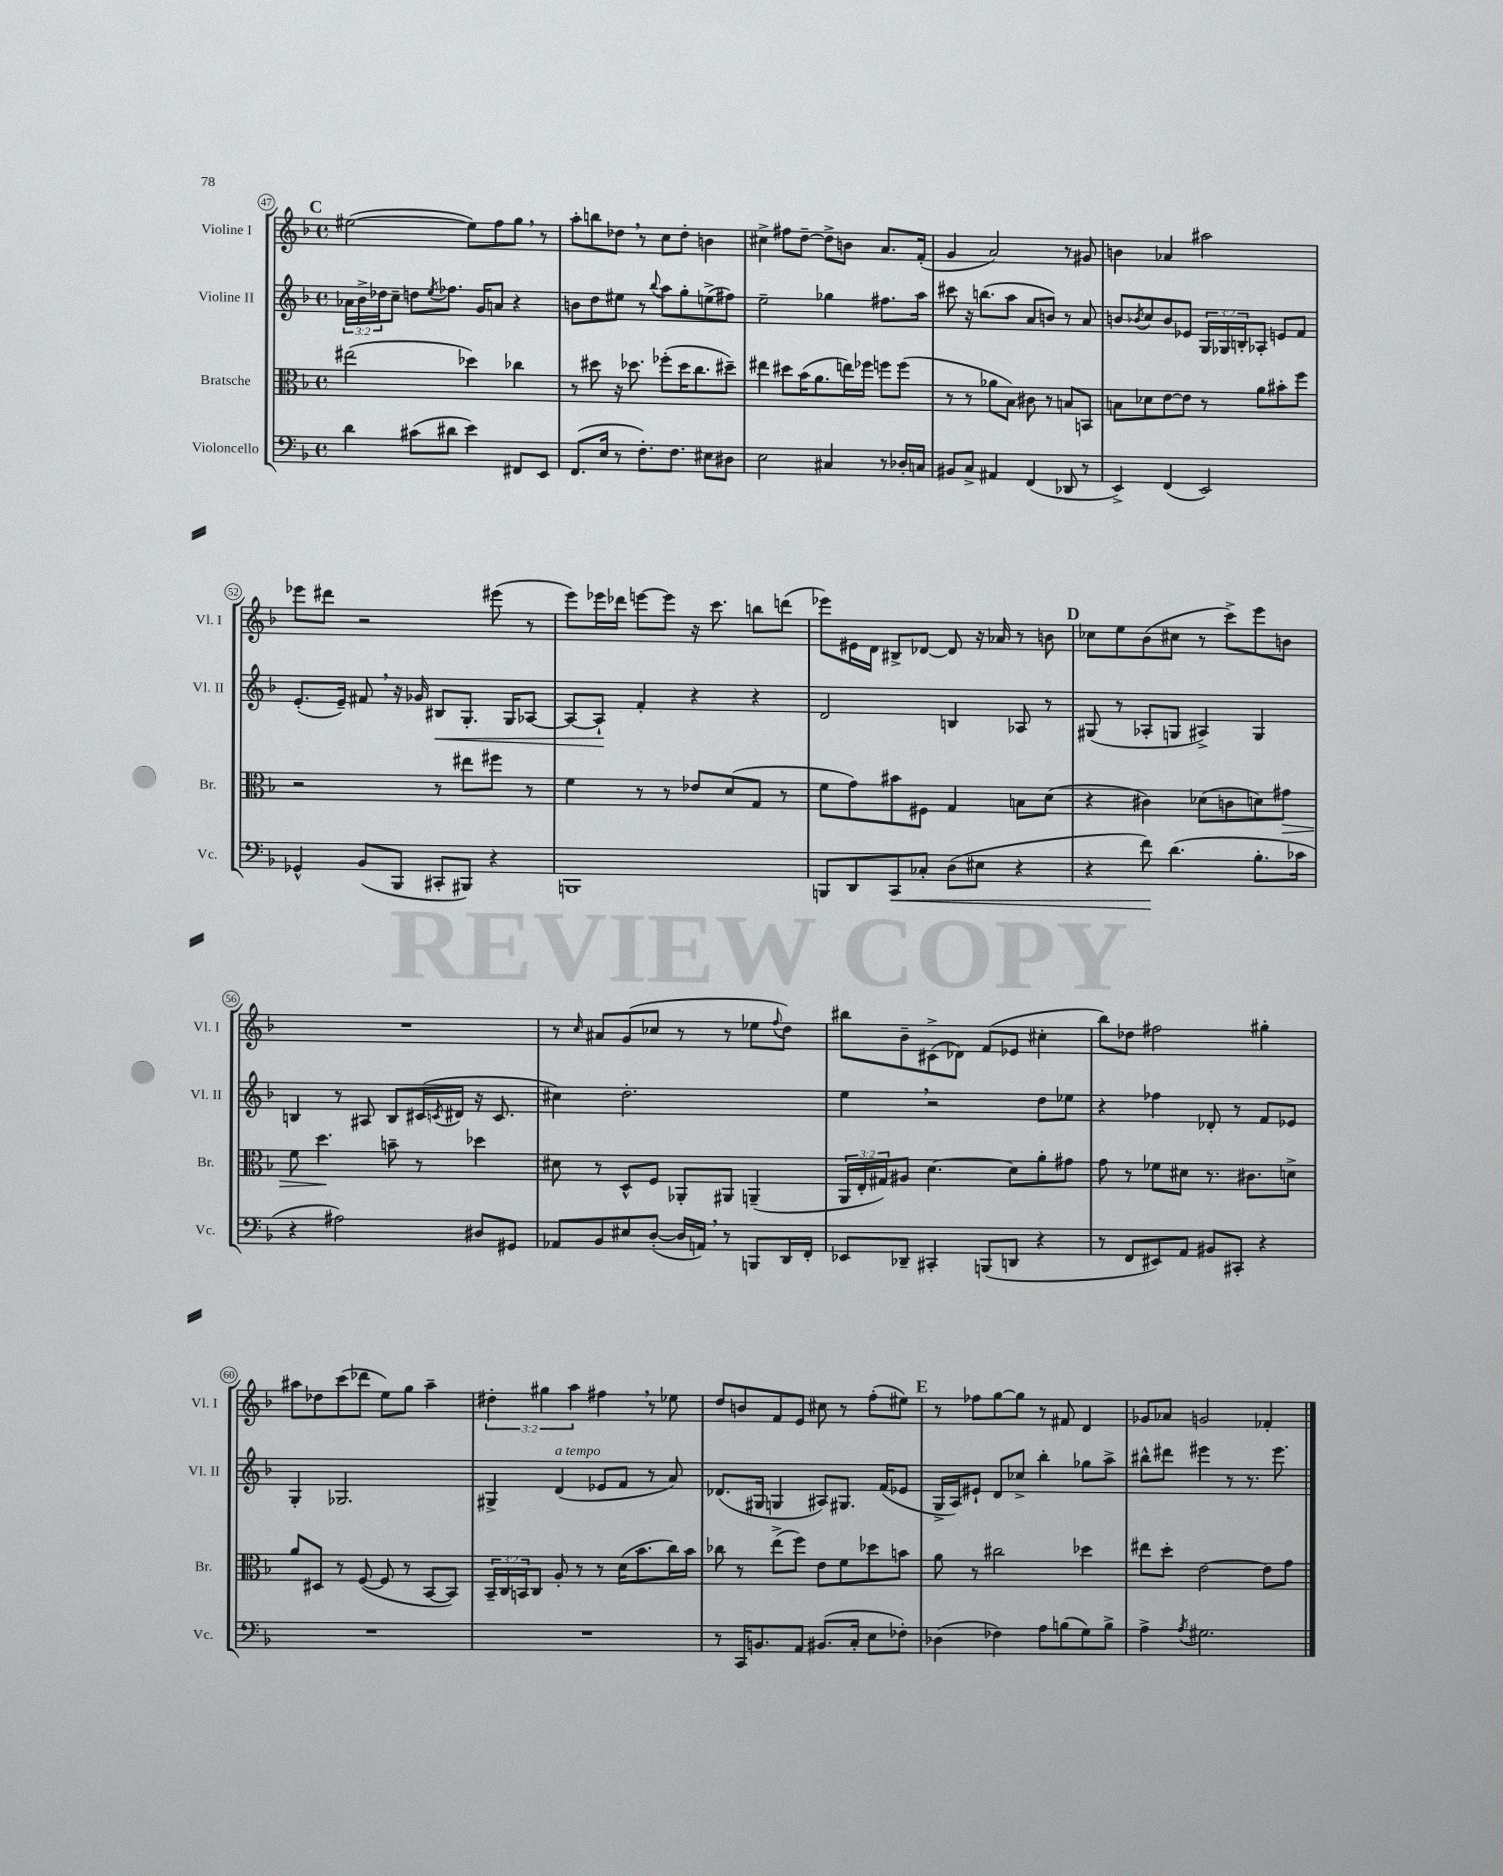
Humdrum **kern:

**kern	**dynam	**kern	**dynam	**kern	**dynam	**kern
*part4	*part4	*part3	*part3	*part2	*part2	*part1
*staff4	*staff4	*staff3	*staff3	*staff2	*staff2	*staff1
*I"Violoncello	*	*I"Bratsche	*	*I"Violine II	*	*I"Violine I
*I'Vc.	*	*I'Br.	*	*I'Vl. II	*	*I'Vl. I
*clefF4	*	*clefC3	*	*clefG2	*	*clefG2
*k[b-]	*	*k[b-]	*	*k[b-]	*	*k[b-]
*M4/4	*	*M4/4	*	*M4/4	*	*M4/4
*met(c)	*	*met(c)	*	*met(c)	*	*met(c)
!!LO:REH:place=s1:t=C
=47	=47	=47	=47	=47	=47	=47
4d\	.	(2ee#X\	.	24a-X\LL	.	([2ee#X\
.	.	.	.	24b-^\	.	.
.	.	.	.	24dd-X\J	.	.
.	.	.	.	8cc~\J	.	.
(8c#X\L	.	.	.	8ddn\L	.	.
.	.	.	.	8qee/	.	.
8d#X\J	.	.	.	8.ff-X\J	.	.
4e\)	.	4dd-X\)	.	.	.	8ee#\L])
.	.	.	.	16g/KL	.	.
.	.	.	.	8an/J	.	8ff\
8FF#X/L	.	4cc-X\	.	4r	.	8gg,\J
8EE/J	.	.	.	.	.	8r
=48	=48	=48	=48	=48	=48	=48
(8.FF/L	.	8r	.	8bn\L	.	8aa'\L
.	.	8dd#X\	.	8dd\	.	8bbn\
16E/Jk	.	.	.	.	.	.
8r	.	16r	.	8ee#X\J	.	8dd-X,\J
.	.	8.dd-X\	.	.	.	.
8.F'\L)	.	.	.	8r	.	8r
.	.	.	.	8qqbb-/	.	.
.	.	(8ff-X'\L	.	8aa\L	.	8cc\L
8.F\J	.	.	.	.	.	.
.	.	16dd-\K	.	8gg'\	.	8dd-'\J
.	.	8.cc\	.	.	.	.
8E#X\L	.	.	.	(8een^\	.	4bn\
8D#X\J	.	8dd#X~\J)	.	8ff#X\J)	.	.
=49	=49	=49	=49	=49	=49	=49
2E\	.	4ee#X\	.	2ee~\	.	4cc#X^\
.	.	8dd#X\L	.	.	.	8ff#X\L
.	.	(16b-\K	.	.	.	[8dd~\J
.	.	8.a\	.	.	.	.
4C#X/	.	.	.	4gg-X\	.	8dd^\L]
.	.	16een\L)	.	.	.	8bn\J
.	.	16ff-X\JJ	.	.	.	.
8r	.	8ffn\L	.	8.ff#X\L	.	8.a/L
16D-X'/LL	.	(8ff\J	.	.	.	.
16Cn/JJ	.	.	.	16aa\Jk	.	(16f'/Jk
=50	=50	=50	=50	=50	=50	=50
8BB#X/L	.	8r	.	8ccc#X\	.	4g/
8C^/J	.	8r	.	16r	.	.
.	.	.	.	(8.bbn\L	.	.
4AA#X/	.	8a-X\L	.	.	.	2a/)
.	.	8B-\J)	.	8aa\J	.	.
(4FF/	.	8c#X\	.	8a/L	.	.
.	.	8r	.	8bn/J)	.	.
8DD-X/	.	8Bn/L	.	8r	.	8r
8r	.	8BBn/J	.	8a/	.	8g#X/
=51	=51	=51	=51	=51	=51	=51
4EE^/)	.	8Bn\L	.	8bn/L	.	4bn\
.	.	.	.	8qb-X/	.	.
.	.	8d-X\	.	8cc/	.	.
(4FF/	.	[8e\	.	8b-/	.	4a-X/
.	.	8e\J]	.	8e-X/J	.	.
2EE/)	.	8r	.	24G/LL	.	2aa#X\
.	.	.	.	24G-X/	.	.
.	.	.	.	24Bn'/J	.	.
.	.	8a\L	.	8A-X'/J	.	.
.	.	8b#X'\	.	8en/L	.	.
.	.	8ff\J	.	8f/J	.	.
!!LO:LB:g=z
=52	=52	=52	=52	=52	=52	=52
4GG-X^^/	.	2r	.	(8.e'/L	.	8eee-X\L
.	.	.	.	.	.	8ddd#X\J
.	.	.	.	16e~/Jk)	.	.
(8BB-/L	.	.	.	8f#X,/	.	2r
8BBB-/J	.	.	.	16r	.	.
.	.	.	.	16g-X/	.	.
!	!	!	!	!	!LO:HP:b	!
8CC#X'/L	.	8r	.	8B#X/L	<	.
8BBB#X/J)	.	8ee#X\L	.	8.G'/J	.	.
4r	.	8ff#X\J	.	.	.	(8eee#X\
.	.	.	.	16G/KL	.	.
.	.	8r	.	[8A-X/J	.	8r
=53	=53	=53	=53	=53	=53	=53
1BBBn	.	4f\	.	8A-/L_	.	8eee\L)
.	.	.	.	8A-`/J]	.	16eee-X\L
.	.	.	.	.	.	16ddd-X\JJ
.	.	8r	.	4f'/	[	[8eeen\L
.	.	8r	.	.	.	8eee\J]
.	.	8e-X/L	.	4r	.	16r
.	.	.	.	.	.	8.ccc\
.	.	(8d/	.	.	.	.
.	.	8G/J	.	4r	.	8bbn\L
.	.	8r	.	.	.	(8dddn\J
=54	=54	=54	=54	=54	=54	=54
8BBBn/L	.	8f\L	.	2d/	.	8eee-X\L)
8DD/	.	8g\)	.	.	.	16e#X\L
.	.	.	.	.	.	16d\JJ
!	!LO:HP:b	!	!	!	!	!
8CC/	<	8b#X\	.	.	.	8B#X^/L
8C-X'/J	.	8F#X\J	.	.	.	[8d-X/J
(8D\L	.	4G/	.	4Bn/	.	8d-/]
8E#X\J	.	.	.	.	.	16r
.	.	.	.	.	.	16a-X/
4r	.	8Bn\L	.	8A-X/	.	8r
.	.	(8d\J	.	8r	.	8bn\
!!LO:REH:place=s1:t=D
=55	=55	=55	=55	=55	=55	=55
4r	.	4r	.	(8G#X/	.	8cc-X\L
.	.	.	.	8r	.	8ee\
8f\)	.	4c#X\)	.	8A-X'/L	.	(8b-\
(4.d\	[	.	.	8Gn/J	.	8cc#X\J
.	.	(8d-X\L	.	4A#X^/)	.	8r
.	.	8cn\	.	.	.	8ccc^\L)
8.B-'\L	.	8dn\)	.	4G/	.	8eee\
!	!	!	!LO:HP:b	!	!	!
.	.	8g#X\J	>	.	.	8bn\J
16c-X\Jk	.	.	.	.	.	.
!!LO:LB:g=z
=56	=56	=56	=56	=56	=56	=56
4r	.	8f\	.	4Bn/	.	1r
.	.	4.dd\	.	.	.	.
2A#X\)	.	.	.	8r	.	.
.	.	.	.	8A#X/	.	.
.	.	8bn~\	]	8B/L	.	.
.	.	8r	.	(16c#X/L	.	.
.	.	.	.	8qcn/	.	.
.	.	.	.	16d#X/JJ	.	.
8D#X/L	.	4dd-X\	.	16r	.	.
.	.	.	.	8.c/	.	.
8GG#X/J	.	.	.	.	.	.
=57	=57	=57	=57	=57	=57	=57
8AA-X/L	.	8d#X\	.	4cc#X\)	.	8r
.	.	.	.	.	.	16qqcc/
8BB-/	.	8r	.	.	.	8a#X/L
8E#X/	.	8D^^/L	.	2.dd'\	.	(8g/
([8D'/J	.	8F/J	.	.	.	8cc-X/J
16D/LL]	.	8AA-X'/L	.	.	.	8r
16AAn,/JJ)	.	.	.	.	.	.
8r	.	8AA#X/J	.	.	.	8r
8BBBn/L	.	(4AAn~/	.	.	.	8ee-X\L
.	.	.	.	.	.	8qqff/
16DD/L	.	.	.	.	.	8dd\J)
16FF'/JJ	.	.	.	.	.	.
=58	=58	=58	=58	=58	=58	=58
8EE-X/L	.	24AA/LL	.	4ee,\	.	8bb#X\L
.	.	24E'/	.	.	.	.
.	.	24G#X/J)	.	.	.	.
8DD-X~/J	.	8A#X/J	.	.	.	8b-~\
4CC#X'/	.	[4.d\	.	2r	.	(8c#X^\
.	.	.	.	.	.	8d-X\J)
(8BBBn/L	.	.	.	.	.	(8f/L
8DDn/J	.	8d\L]	.	.	.	8e-X/J
4r	.	8a'\	.	8dd\L	.	4cc#X'\
.	.	8g#X\J	.	8ee-X\J	.	.
=59	=59	=59	=59	=59	=59	=59
8r	.	8g\	.	4r	.	8bb-\L)
8FF/L	.	8r	.	.	.	8dd-X\J
8EE#X/)	.	8f-X\L	.	4ff-X\	.	2ff#X\
8AA/J	.	8d#X\J	.	.	.	.
8BB#X/L	.	8.r	.	8d-X'/	.	.
8CC#X'/J	.	.	.	8r	.	.
.	.	8.c#X\L	.	.	.	.
4r	.	.	.	8f/L	.	4gg#X'\
.	.	8dn^\J	.	8e-X/J	.	.
!!LO:LB:g=z
=60	=60	=60	=60	=60	=60	=60
1r	.	8a/L	.	4G'/	.	8aa#X\L
.	.	8D#X/J	.	.	.	8dd-X\
.	.	8r	.	2.G-X/	.	(8ccc\
.	.	([8F/	.	.	.	8ddd-X\J
.	.	8F/]	.	.	.	8ee\L)
.	.	8r	.	.	.	8gg\J
.	.	[8BB-/L	.	.	.	4aa#~\
.	.	8BB-/J])	.	.	.	.
=61	=61	=61	=61	=61	=61	=61
1r	.	24BB-~/LL	.	4G#X^/	.	6dd#X'\
.	.	24C/	.	.	.	.
.	.	24BBn/J	.	.	.	.
.	.	8C/J	.	.	.	.
.	.	.	.	.	.	6gg#X\
!	!	!	!	!LO:TX:a:i:t=a tempo	!	!
.	.	8A'/	.	(4d/	.	.
.	.	.	.	.	.	6aa\
.	.	8r	.	.	.	.
.	.	8r	.	8e-X/L	.	4ff#X,\
.	.	(16d\KL	.	8f/J	.	.
.	.	8.b-\	.	.	.	.
.	.	.	.	8r	.	8r
.	.	16cc\L)	.	8a/)	.	8ee-X\
.	.	16b-\JJ	.	.	.	.
=62	=62	=62	=62	=62	=62	=62
8r	.	8cc-X\	.	(8.d-X/L	.	8dd/L
16CC/KL	.	8r	.	.	.	8bn/
8.BBn/	.	.	.	16G#X/Jk	.	.
.	.	(8ee^\L	.	4Gn/	.	8f/
8AA/J	.	8ff\J)	.	.	.	8e/J
(8.BB#X/L	.	8e\L	.	8A#X/L)	.	8cc#X\
.	.	8f\	.	8.G#X/J	.	8r
16C'/Jk	.	.	.	.	.	.
8E\L	.	8dd-X\	.	.	.	(8ff'\L
.	.	.	.	(16f/KL	.	.
8F-X'\J)	.	8bn\J	.	8e-X/J	.	8ee#X\J)
!!LO:REH:place=s1:t=E
=63	=63	=63	=63	=63	=63	=63
(4D-X\	.	8a\	.	16G^/LL	.	8r
.	.	.	.	16A/J)	.	.
.	.	8r	.	8e#X`/J	.	8ff-X\L
4F-X\)	.	2cc#X\	.	8d/L	.	[8gg\
.	.	.	.	8cc-X^/J	.	8gg\J]
8A\L	.	.	.	4bb-'\	.	8r
(8Bn\	.	.	.	.	.	8f#X/
8G\)	.	4dd-X\	.	8gg-X\L	.	4d/
8B^\J	.	.	.	8aa^\J	.	.
=64	=64	=64	=64	=64	=64	=64
4A^\	.	8ee#X\L	.	8bb#X^^\L	.	8g-X/L
.	.	8dd'\J	.	8ddd#X\J	.	8a-X/J
8qA/	.	.	.	.	.	.
2.G#X\	.	[2e\	.	4eee#X\	.	2gn/
.	.	.	.	8r	.	.
.	.	.	.	8.r	.	.
.	.	8e\L]	.	.	.	4f-X'/
.	.	.	.	8.eee#\	.	.
.	.	8g\J	.	.	.	.
==	==	==	==	==	==	==
*-	*-	*-	*-	*-	*-	*-
